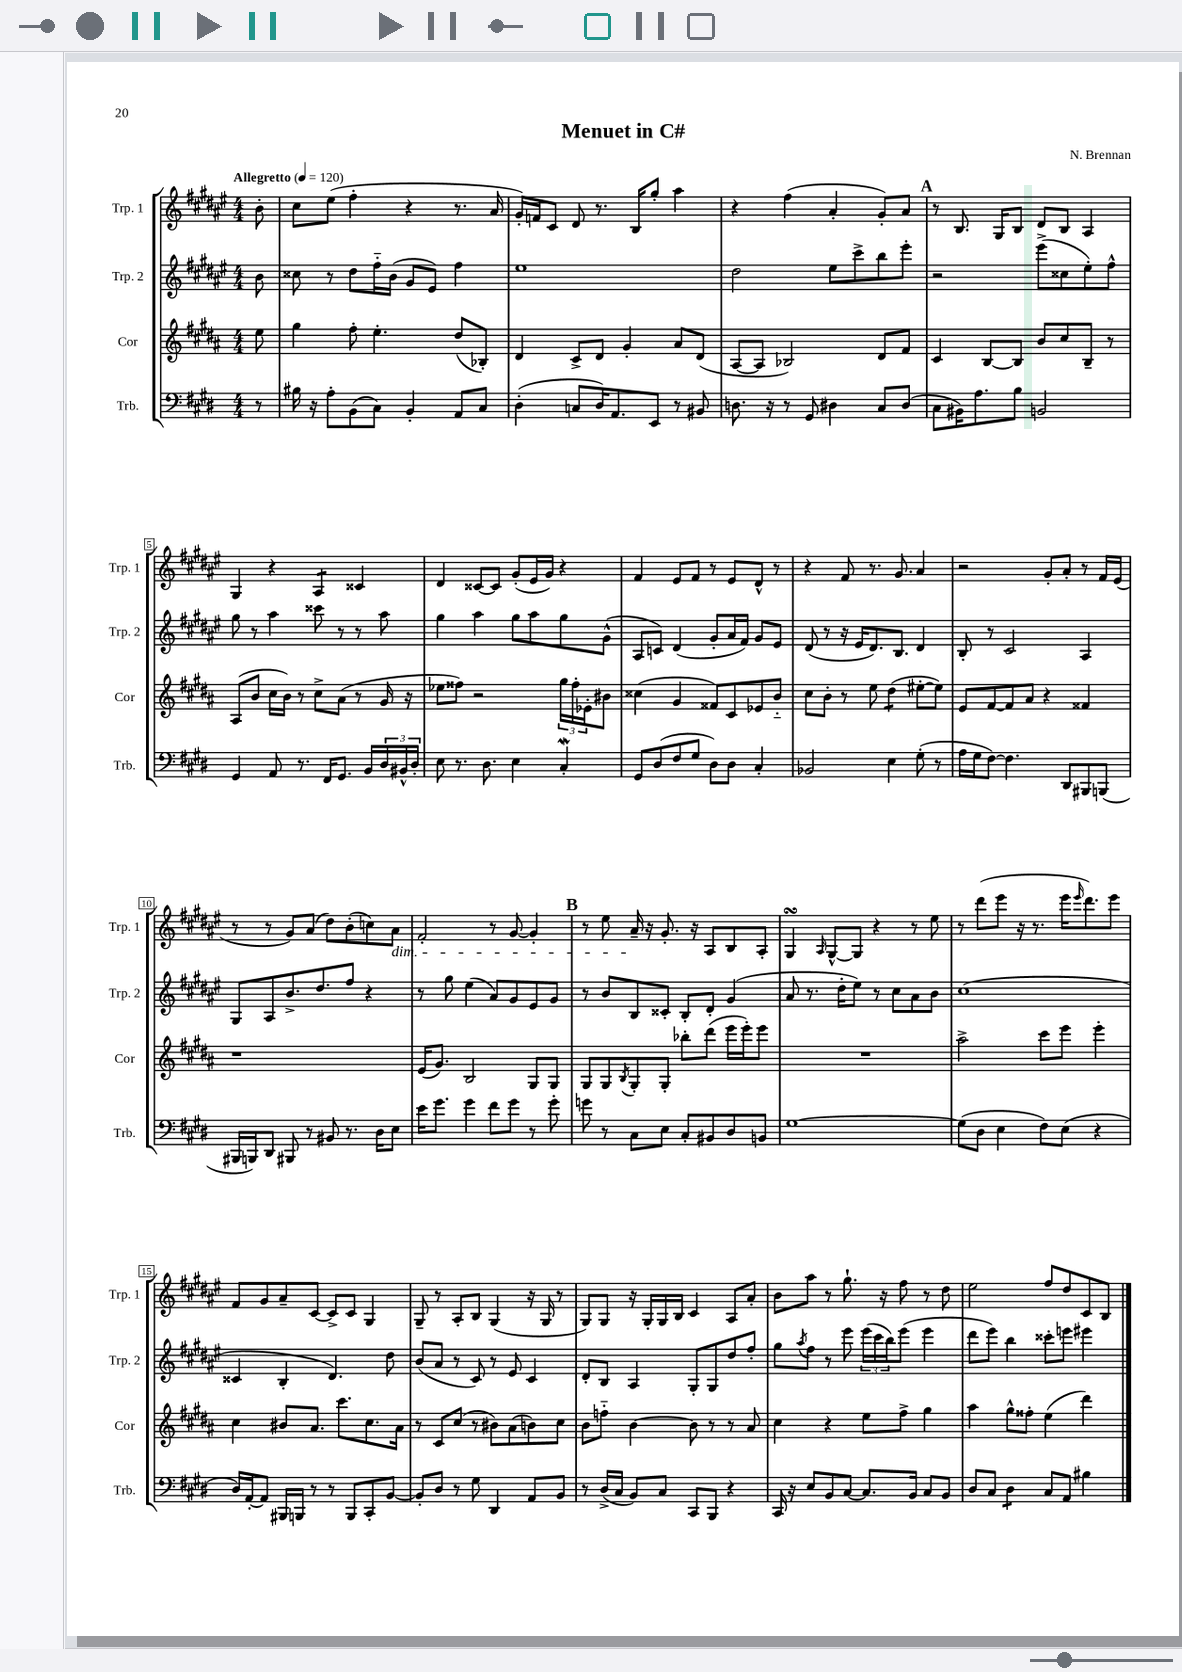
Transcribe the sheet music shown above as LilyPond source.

\header { title = "Menuet in C#" composer = "N. Brennan" }
<<
\new StaffGroup <<
\new Staff = "s0" \with { instrumentName = "Trp. 1" shortInstrumentName = "Trp. 1" } {
    \clef treble \key fis \major \numericTimeSignature \time 4/4 \partial 8 \tempo "Allegretto" 4 = 120
    b'8-. |
    cis''8 eis''8( fis''4-. r4 r8. ais'16 |
    gis'16-.) f'16 cis'8 dis'8 r8. b16 gis''8-. ais''4 |
    r4 fis''4( ais'4-. gis'8-.) ais'8 |
    \mark \markup { \bold "A" } r8 b8. gis16 b8 dis'8 b8 ais4 |
    gis4 r4 ais4:8 cisis'4 |
    dis'4 cisis'8~ cisis'8 gis'8-.( eis'16 gis'16) r4 |
    fis'4 eis'8 fis'8 r8 eis'8 dis'8-^ r8 |
    r4 fis'8 r8. gis'8. ais'4 |
    r2 gis'8-. ais'8-. r8 fis'16 eis'16( |
    r8 r8 gis'8) ais'8( dis''8) b'8-.( c''8) ais'8\dim |
    fis'2-. r8 gis'8~ gis'4-. |
    \mark \markup { \bold "B" } r8 eis''8 ais'16--\! r16 gis'8.-. r16 ais8 b8 ais8-. |
    gis4\turn \grace { ais16 } gis8~-^ gis8 r4 r8 eis''8 |
    r8 dis'''8( eis'''8 r16 r8. eis'''16 \grace { eis'''16 } dis'''8.) eis'''8 |
    fis'8 gis'8 ais'8-- cis'8~ cis'8-> cis'8 gis4 |
    gis8-- r8 ais8-. b8 gis4( r16 gis16 r8 |
    gis8) gis8 r16 gis16-. gis16 b16 cis'4 ais8 ais'8-. |
    b'8 ais''8 r8 gis''8.-! r16 fis''8 r8 dis''8 |
    eis''2 fis''8 dis''8 cis'8 b8 \bar "|." |
}
\new Staff = "s1" \with { instrumentName = "Trp. 2" shortInstrumentName = "Trp. 2" } {
    \clef treble \key fis \major \numericTimeSignature \time 4/4 \partial 8
    b'8 |
    cisis''8 r8 dis''8 fis''16-_ b'16( gis'8 eis'8) fis''4 |
    eis''1 |
    dis''2 eis''8 cis'''8-> b''8 eis'''8-. |
    \mark \markup { \bold "A" } r2 eis'''8->( cisis''8 eis''8-.) fis''8-^ |
    gis''8 r8 ais''4 cisis'''8 r8 r8 ais''8 |
    gis''4 ais''4 gis''8 ais''8 gis''8 gis'8-^( |
    ais8 c'8) dis'4( gis'8-. ais'16 fis'16) gis'8 eis'8 |
    dis'8( r8 r16 eis'16 dis'8.) b8. dis'4 |
    b8-. r8 cis'2 ais4 |
    gis8 ais8 b'8.-> dis''8. fis''8 r4 |
    r8 gis''8 eis''4( ais'8) gis'8 eis'8 gis'8 |
    \mark \markup { \bold "B" } r8 b'8 b8 cisis'8-. b8-. dis'8-. gis'4( |
    ais'8 r8. dis''16-. eis''8) r8 cis''8 ais'8 b'8 |
    cis''1( |
    cisis'4 b4-. dis'4.) dis''8 |
    b'8( ais'8 r8 cis'8) r8 eis'8 cis'4 |
    dis'8-. b8 ais4 gis8-. gis8 dis''8 fis''8-. |
    gis''8 \acciaccatura { ais''8 } fis''8 r8 eis'''8 \tuplet 3/2 { eis'''16( cis'''16 b''16) } eis'''8( eis'''4 |
    dis'''8 eis'''8) b''4 cisis'''8-. e'''8 eis'''4 \bar "|." |
}
\new Staff = "s2" \with { instrumentName = "Cor" shortInstrumentName = "Cor" } {
    \clef treble \key b \major \numericTimeSignature \time 4/4 \partial 8
    e''8 |
    gis''4 fis''8-. e''4.-. dis''8( bes8-.) |
    dis'4 cis'8-> dis'8 gis'4-. ais'8 dis'8( |
    ais8~ ais8 bes2) dis'8 fis'8 |
    \mark \markup { \bold "A" } cis'4 b8~ b8 b'8 cis''8 b8-- r8 |
    ais8( b'8 cis''16 b'16) r8 cis''8-> ais'8( r8 gis'16 r16 |
    ees''8 fisis''8) r2 \tuplet 3/2 { gis''16 fisis''16-. ees'16-. } bis'8 |
    cisis''4( gis'4 fisis'8) cis'8 ees'8 b'8-_ |
    cis''8 b'8-. r8 e''8 dis''4:8( eis''8~-. eis''8) |
    e'8 fis'8~ fis'8 ais'8 r4 fisis'4 |
    r1 |
    e'16( gis'8.) b2 gis8 gis8 |
    \mark \markup { \bold "B" } gis8 gis8 \acciaccatura { b8 } gis8-. gis8-. bes''8-. dis'''8( e'''16 e'''16-.) e'''8 |
    R1 |
    ais''2-> cis'''8 e'''8 e'''4-. |
    cis''4 bis'8 ais'8. cis'''8. cis''8. ais'16 |
    r8 cis'8 cis''8( r8 bis'8) ais'8( b'8) cis''8 |
    b'8 f''8-_ b'4~ b'8 r8 r8 ais'8 |
    cis''4 r4 e''8 fis''8-> gis''4 |
    ais''4 gis''8-^ fisis''8-. e''4( dis'''4) \bar "|." |
}
\new Staff = "s3" \with { instrumentName = "Trb." shortInstrumentName = "Trb." } {
    \clef bass \key e \major \numericTimeSignature \time 4/4 \partial 8
    r8 |
    bis16 r16 a8-. b,8( cis8) b,4-. a,8 cis8 |
    dis4-.( c8 dis16) a,8. e,8 r8 bis,8 |
    d8. r16 r8 gis,8 dis4 cis8 dis8( |
    \mark \markup { \bold "A" } cis8 bis,16) a8. b8 b,2 |
    gis,4 a,8 r8. fis,16 gis,8. b,16 \tuplet 3/2 { dis16 bis,16-^ dis16-. } |
    e8 r8. dis8. e4 cis4-.\mordent |
    gis,8 dis8( fis8 gis8 dis8) dis8 cis4-. |
    bes,2 e4 gis8-.( r8 |
    a16 gis16 fis8~) fis4. dis,8 bis,,8 b,,8( |
    bis,,16 b,,16) dis,8 bis,,8 r8 bis,8 r8. dis16 e8 |
    e'16 gis'8. gis'4 fis'8 gis'8 r8 gis'8-. |
    \mark \markup { \bold "B" } g'8 r8 cis8 e8 cis8-. bis,8 dis8 b,8 |
    gis1~ |
    gis8( dis8 e4 fis8) e8( r4 |
    dis16) a,16~-. a,8 bis,,16 b,,16 r8 r8 b,,8 cis,8-. b,8~ |
    b,8-. dis8 r8 gis8 dis,4 a,8 b,8 |
    r8 dis16->( cis16 b,8) cis8 cis,8 b,,8 r4 |
    cis,16 r16 e8 b,8 cis8~ cis8. b,16 cis8 b,8 |
    dis8 cis8 dis4:8 cis8 a,8 bis4 \bar "|." |
}
>>
>>
\layout { \context { \Score \override BarNumber.stencil = #(make-stencil-boxer 0.1 0.3 ly:text-interface::print) } }
